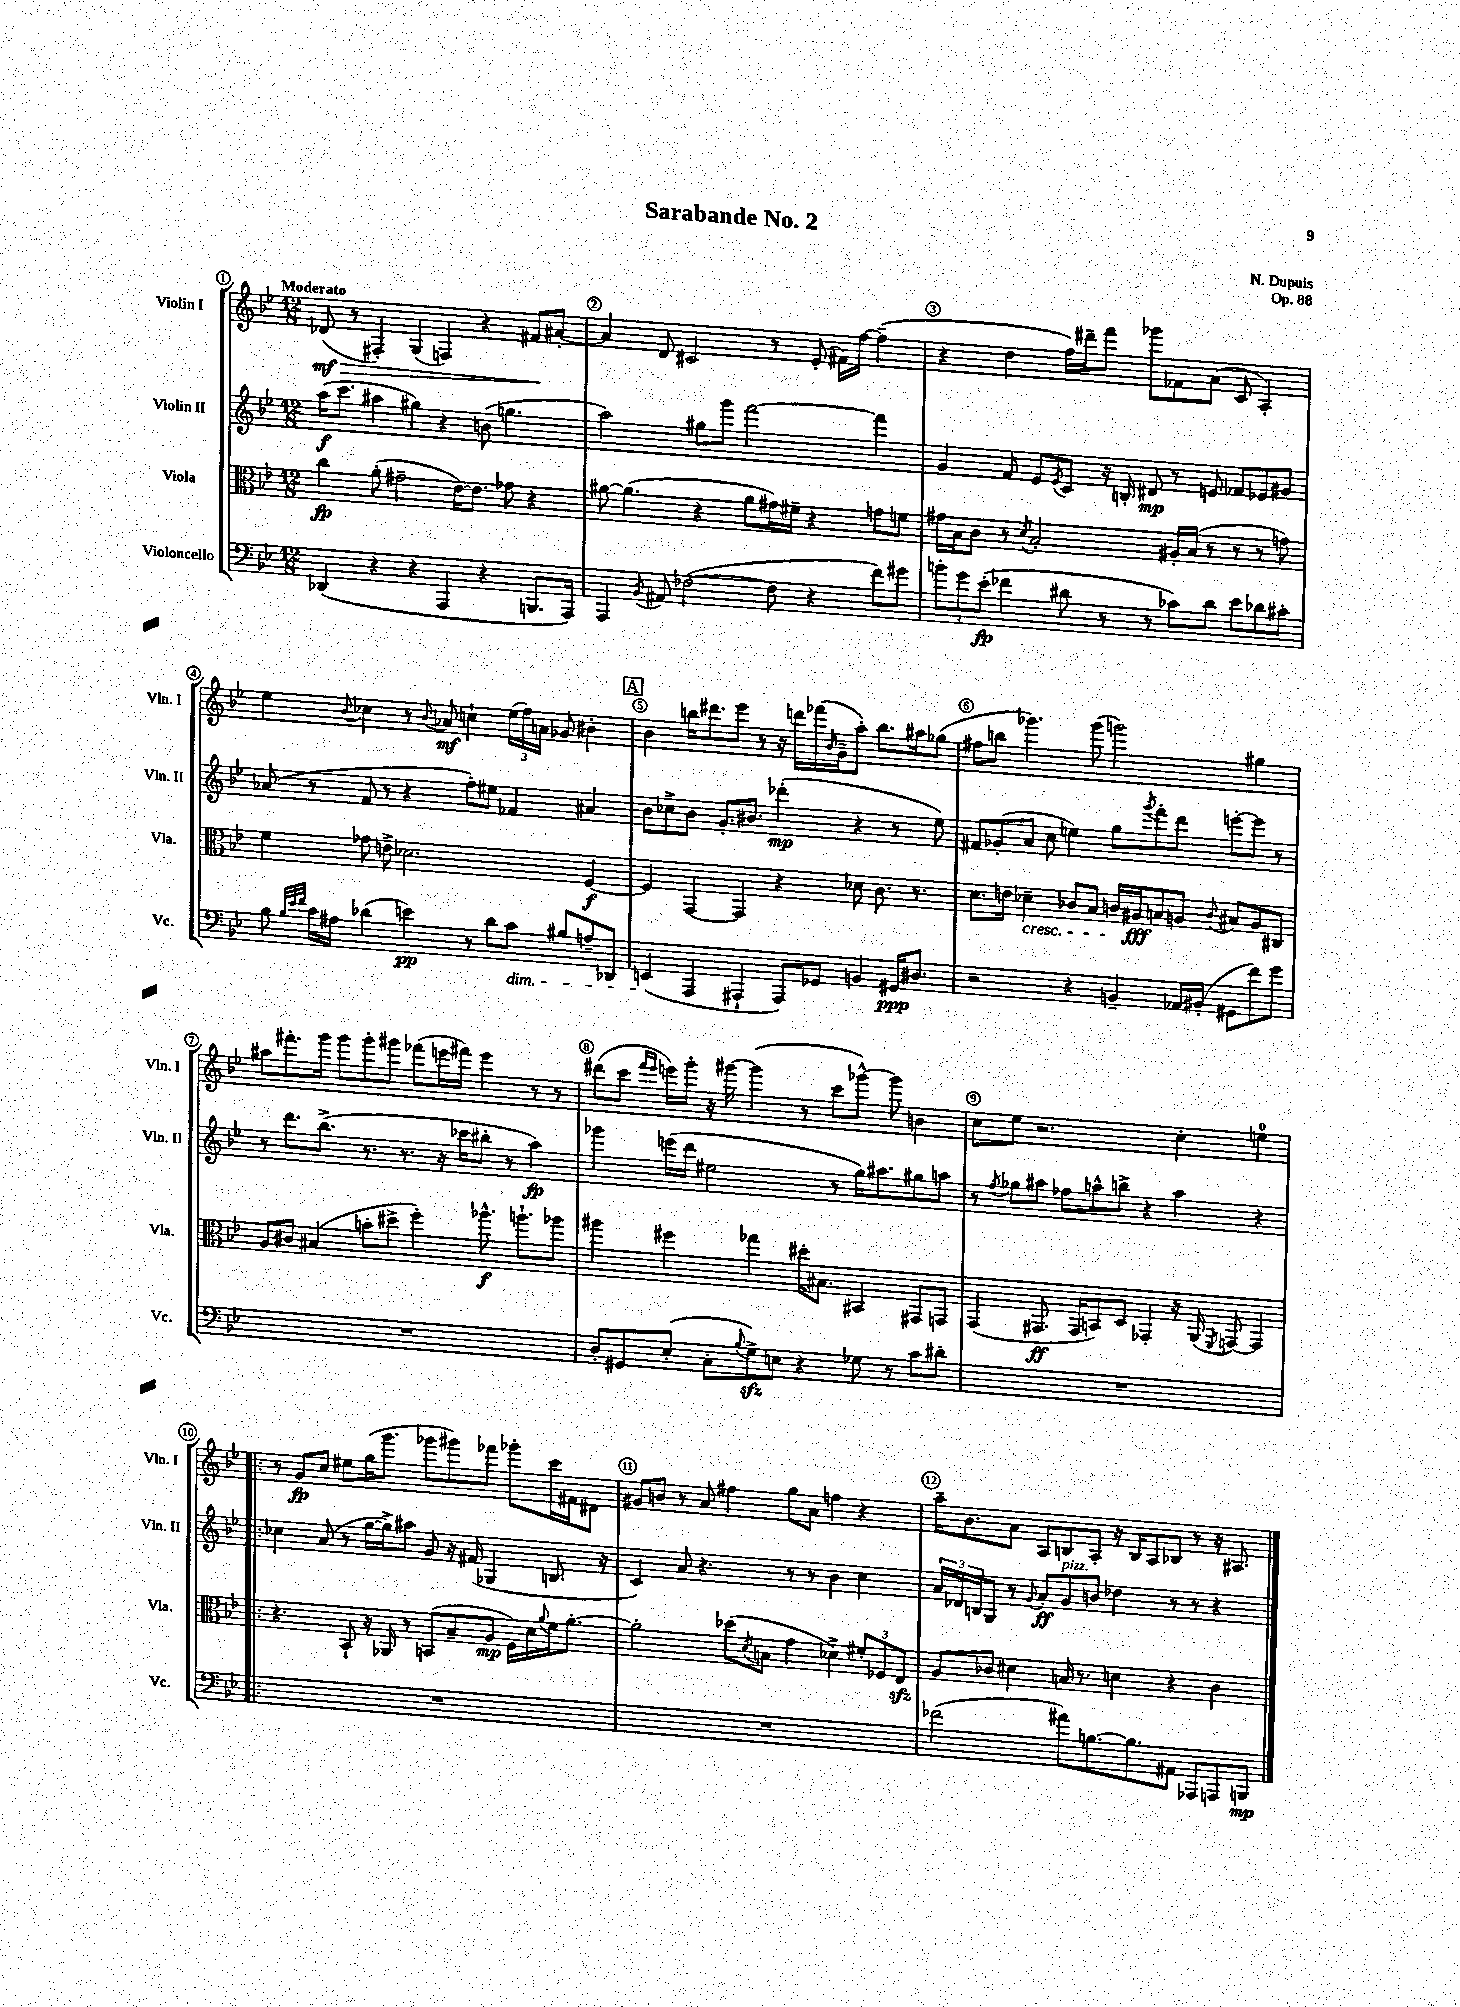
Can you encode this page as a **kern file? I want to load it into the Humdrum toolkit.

**kern	**kern	**kern	**kern
*staff4	*staff3	*staff2	*staff1
*clefF4	*clefC3	*clefG2	*clefG2
*k[b-e-]	*k[b-e-]	*k[b-e-]	*k[b-e-]
*M12/8	*M12/8	*M12/8	*M12/8
(4DD-	4cc	(16aa	(8d-
.	.	8.ccc	.
.	.	.	8r
4r	(8a'	4aa#	4F#')
.	2g#~	.	.
4r	.	4gg#)	(4G
4AAA	.	4r	4F)
.	[16e-)	.	.
.	8.e-]	.	.
4r	.	(8b	4r
.	8g-	4.gg	.
8.BBB	4r	.	8f#
.	.	.	[8a#'
16AAA)	.	.	.
=	=	=	=
4AAA	[8a#	2aa)	4a#]
.	(4.a#]	.	.
8qBB-	.	.	.
8AA#	.	.	8d
([2F-	.	.	2c#
.	4r	8gg#	.
.	.	8ggg	.
.	8a#	[2fff	.
8F-]	16g#)	.	8r
.	16f#~	.	.
4r	4r	.	(8e-'
.	.	.	16f#)
.	.	.	[16ff
8f)	8g	4fff]	(4ff~]
8g#	8f	.	.
=	=	=	=
12b'	16g#	4g	4r
.	16B-	.	.
12g	.	.	.
.	8c	.	.
(12e-'	.	.	.
4f-	8r	8f	4dd
.	8qd	.	.
.	2B-'	8e-	.
.	.	8qe-	.
8d#	.	8c	16ff)
.	.	.	16ddd#~
8r	.	16r	8fff
.	.	16B'	.
8r	.	8d#	8ggg-
8c-)	16A#'	8r	8f-
.	(16B-	.	.
8d#	8r	8e	(8a
8e-	8r	8f-	8c
8d-	8r	8e-	4A')
8c#'	8g)	8g#	.
=	=	=	=
8B-	4f	(8a-	4ee-
32qqB-	.	.	.
32qqe-	.	.	.
32qqf	.	.	.
16c	.	8r	.
16A#	.	.	.
.	.	.	8qqb-
(4d-	8g-	8f	4cc-
.	8e^	8r	.
4e)	2.d-	4r	8r
.	.	.	8qqb-
.	.	.	8a-
8r	.	8ff')	4cc`
8d-	.	8ee#	.
8c	.	4f-	(24ee-
.	.	.	24ff)
.	.	.	24a
8B#	.	.	8g-
8A~	[4F	4a#	4b#'
8DD-	.	.	.
=	=	=	=
(4EE	4F]	8b-	4b-
.	.	8cc-^	.
4AAA	[4GG	8b-	16bb
.	.	.	8.ddd#
.	.	8.g'	.
4AAA#`	4GG]	.	8eee-
.	.	8.b#	.
.	.	.	8r
8AAA#)	4r	(4ddd-'	16r
.	.	.	16ddd
8GG-	.	.	(16fff-
.	.	.	16qqb-
.	.	.	16g~
4BB	8d-	4r	8aa')
.	8.c	.	8.bb
16GG#	.	8r	.
8.D#	8.r	.	16aa#
.	.	8ee-)	(8gg-
=	=	=	=
2r	8.d	8f#	8ff#
.	.	(8g-'	8bb
.	16e	.	.
.	4d-~	8a	4.ggg-)
.	.	8cc	.
4r	8c-	4ee)	.
.	8B-	.	(8ggg-
4BB~	16c	8gg	2ggg)
.	16A#	.	.
.	.	8qggg	.
.	8B	8fff'	.
16AA-	8A	8ddd	.
(16BB#'	.	.	.
.	8qqc	.	.
8GG#	8B#	[8eee'	.
8f)	8A	8eee]	4gg#
8g	8C#	8r	.
=	=	=	=
1.r	8A	8r	8aa#
.	8c#	8.ddd	8.fff#'
.	(4B#	.	.
.	.	(8.bb-^	16ggg
.	.	.	8ggg
.	8b'	8.r	8ggg'
.	8dd#^	.	8ggg#
.	.	8.r	.
.	4ff')	.	(8fff-
.	.	16r	16eee
.	.	16ccc-	16fff#)
.	8.aa-^^	8bb#'	4eee
.	.	8r	.
.	8.aa`	.	.
.	.	4aa)	8r
.	8aa-	.	8r
=	=	=	=
8D'	4aa#	4ggg-	(8ddd#
8GG#	.	.	8ccc
.	.	.	16qqfff
.	.	.	16qqeee-
(8E-'	4ff#	(16eee	16eee)
.	.	16ddd	16ggg'
8C'	.	2ee#	16r
.	.	.	[16ggg#
8qqB-	.	.	.
8G^)	4gg-	.	(4ggg#]
8E	.	.	.
4r	16dd#'	.	8r
.	8.B#	.	.
.	.	8r	8ccc
8G-	4BB#	16gg)	[8ggg-^^)
.	.	8.aa#	.
8r	.	.	8ggg-]
8c	8GG#	8gg#	4b
8d#'	8GG	8aa	.
=	=	=	=
1.r	(4GG	8r	8cc
.	.	8qff	.
.	.	8gg-	8ee-
.	8.GG#	8aa#	2.r
.	.	8ff-	.
.	16GG#	.	.
.	8BB)	8aa^^	.
.	8D	8bb^	.
.	4GG-'	4r	.
.	16r	4aa	4cc'
.	(16AA	.	.
.	8qFF	.	.
.	[8GG)	.	.
.	4GG]	4r	4ee
=!|:	=!|:	=!|:	=!|:
1.r	4.r	4cc-	8r
.	.	.	8g
.	.	(8a	8cc
.	8BB-`	8r	8ee#
.	16r	[16gg	(16gg
.	16AA-	16gg^])	8.ggg
.	8r	8aa#	.
.	(8BB	8g	8ggg-
.	8B-~	16r	8ggg#)
.	.	(16f#	.
.	8A	4G-	8fff-
.	16F)	.	8ggg-'
.	16d	.	.
.	8qqa	.	.
.	16f	8.B	16ccc
.	[8.a'	.	16f#
.	.	.	8d#
.	.	16r	.
=	=	=	=
1.r	2a']	4c)	8g#
.	.	.	8b
.	.	8a	8r
.	.	4.r	8a
.	(8dd-	.	4ff#
.	8qd	.	.
.	8B	.	.
.	4g	8r	8gg
.	.	8r	8a
.	4d-^)	4b-	4ff
.	12f#'	4cc	4r
.	12F-	.	.
.	12E-	.	.
=	=	=	=
(2f-	8A	24a	16aa~
.	.	24d-	.
.	.	.	8.b-
.	.	24B	.
.	8c-	8G	.
.	4d#	8r	8a
.	.	8qqg	.
.	.	8a'	8A
8a#)	16B	8g	8B
.	8.r	.	.
[8.B	.	8b	8A'
.	4d	4dd-	16r
8.B]	.	.	16B
.	.	.	8A
8AA#	4r	8r	8B-
8AAA-	.	8r	8r
8AAA	4c-	4r	16r
.	.	.	8.A#
8BBB	.	.	.
==	==	==	==
*-	*-	*-	*-
